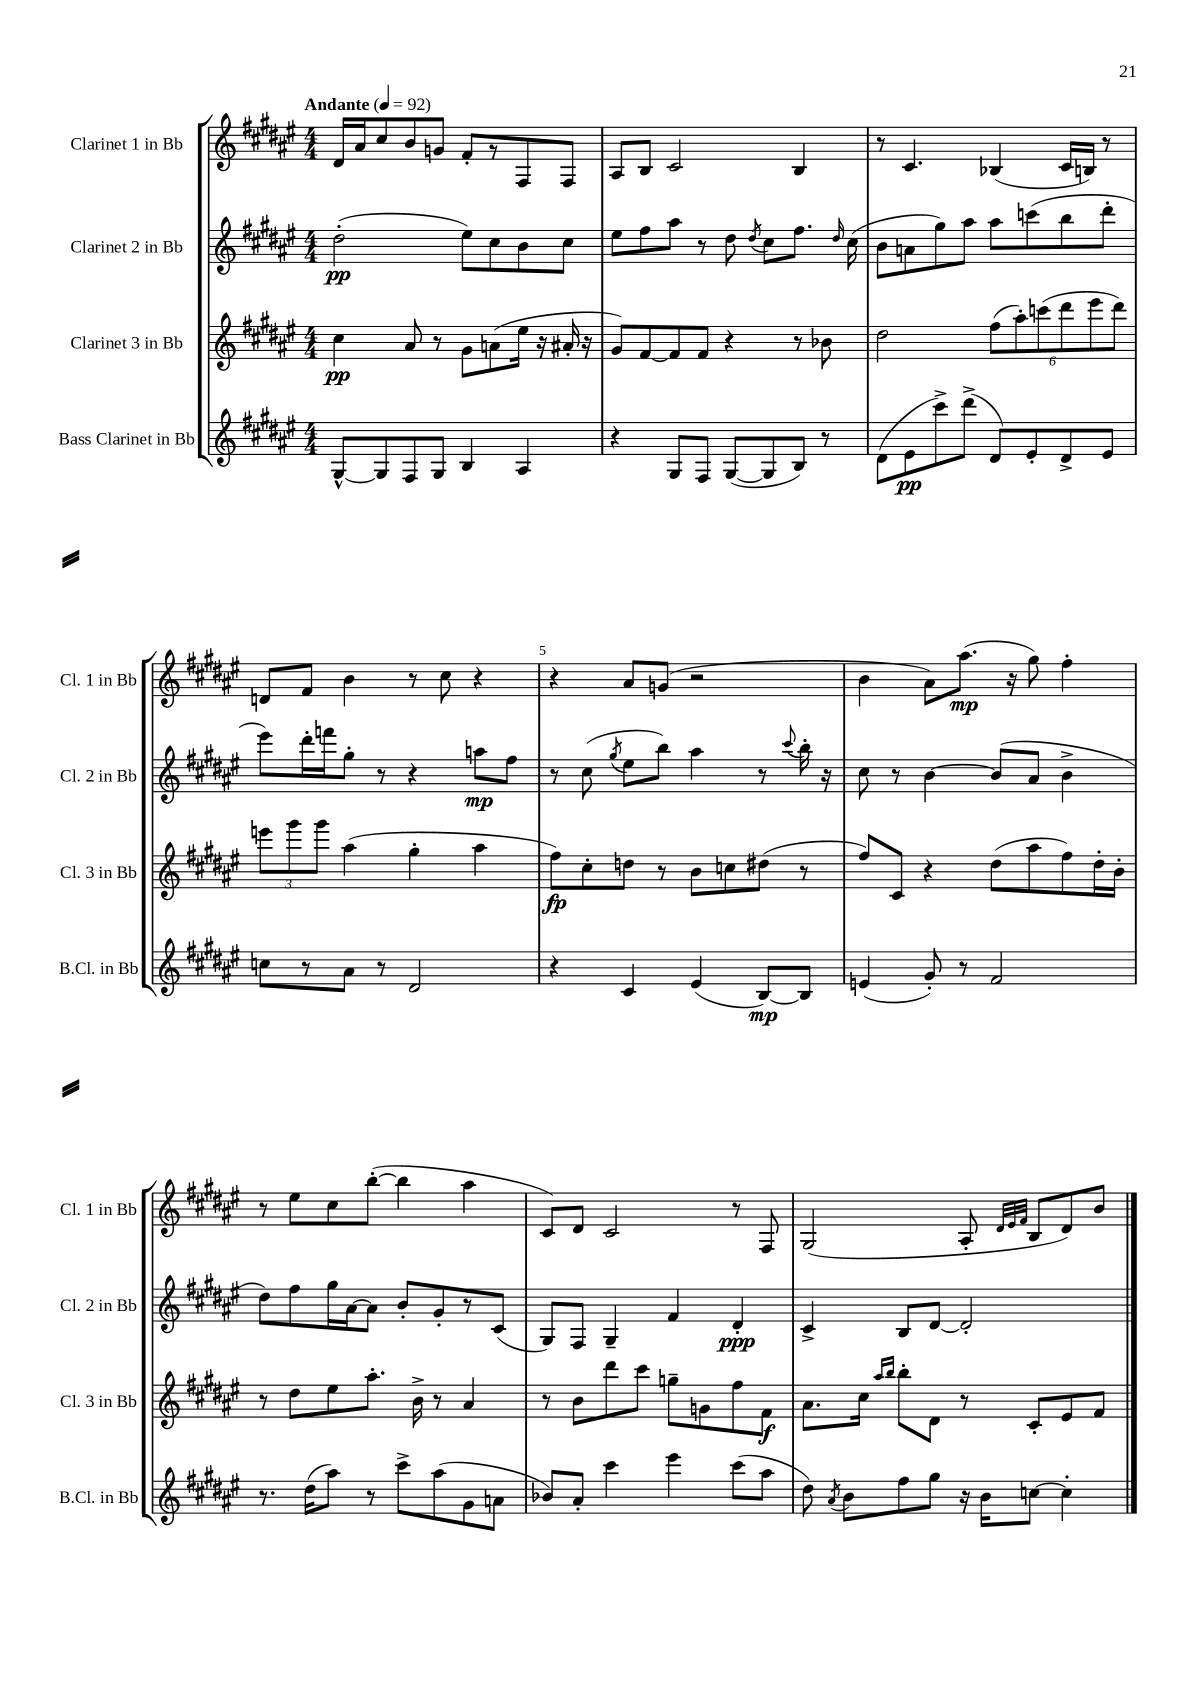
<<
\new StaffGroup <<
\new Staff = "s0" \with { instrumentName = "Clarinet 1 in Bb" shortInstrumentName = "Cl. 1 in Bb" } {
    \clef treble \key fis \major \numericTimeSignature \time 4/4 \tempo "Andante" 4 = 92
    \autoBeamOff dis'16[ ais'16 cis''8 b'8 g'8] fis'8[-. r8 fis8 fis8] |
    ais8[ b8] cis'2 b4 |
    r8 cis'4. bes4( cis'16[ b16]) r8 |
    d'8[ fis'8] b'4 r8 cis''8 r4 |
    r4 ais'8[ g'8]( r2 |
    b'4 ais'8[) ais''8.]\mp( r16 gis''8) fis''4-. |
    r8 eis''8[ cis''8 b''8]~-.( b''4 ais''4 |
    cis'8[) dis'8] cis'2 r8 fis8 |
    gis2( ais8-. \grace { dis'32[ eis'32 fis'32] } b8[ dis'8) b'8] \bar "|." |
}
\new Staff = "s1" \with { instrumentName = "Clarinet 2 in Bb" shortInstrumentName = "Cl. 2 in Bb" } {
    \clef treble \key fis \major \numericTimeSignature \time 4/4
    \autoBeamOff dis''2-.\pp( eis''8[) cis''8 b'8 cis''8] |
    eis''8[ fis''8 ais''8] r8 dis''8 \acciaccatura { dis''8 } cis''8[ fis''8.] \grace { dis''16 } cis''16( |
    b'8[ a'8 gis''8) ais''8] ais''8[ c'''8( b''8 dis'''8]-. |
    eis'''8[) dis'''16-. f'''16 gis''8]-. r8 r4 a''8[\mp fis''8] |
    r8 cis''8( \acciaccatura { gis''8 } eis''8[ b''8]) ais''4 r8 \appoggiatura { cis'''8 } b''16-. r16 |
    cis''8 r8 b'4~ b'8[( ais'8] b'4-> |
    dis''8[) fis''8 gis''16 ais'16~ ais'8] b'8[-. gis'8-. r8 cis'8]( |
    gis8[) fis8] gis4-- fis'4 dis'4-.\ppp |
    cis'4-> b8[ dis'8]~ dis'2-. \bar "|." |
}
\new Staff = "s2" \with { instrumentName = "Clarinet 3 in Bb" shortInstrumentName = "Cl. 3 in Bb" } {
    \clef treble \key fis \major \numericTimeSignature \time 4/4
    \autoBeamOff cis''4\pp ais'8 r8 gis'8[ a'8( eis''16] r16 ais'16-. r16 |
    gis'8[) fis'8~ fis'8 fis'8] r4 r8 bes'8 |
    dis''2 \tuplet 6/4 { fis''8[( ais''8-.) c'''8( dis'''8 eis'''8 dis'''8]) } |
    \tuplet 3/2 { e'''8[ gis'''8 gis'''8] } ais''4( gis''4-. ais''4 |
    fis''8[\fp) cis''8-. d''8] r8 b'8[ c''8 dis''8]( r8 |
    fis''8[) cis'8] r4 dis''8[( ais''8 fis''8) dis''16-. b'16]-. |
    r8 dis''8[ eis''8 ais''8.]-. b'16-> r8 ais'4 |
    r8 b'8[ dis'''8 cis'''8] g''8[-- g'8 fis''8 fis'8]\f |
    ais'8.[ cis''16] \grace { ais''16[ b''16] } b''8[-. dis'8] r8 cis'8[-. eis'8 fis'8] \bar "|." |
}
\new Staff = "s3" \with { instrumentName = "Bass Clarinet in Bb" shortInstrumentName = "B.Cl. in Bb" } {
    \clef treble \key fis \major \numericTimeSignature \time 4/4
    \autoBeamOff gis8[~-^ gis8 fis8 gis8] b4 ais4 |
    r4 gis8[ fis8] gis8[~( gis8 b8]) r8 |
    dis'8[( eis'8\pp cis'''8->) dis'''8]->( dis'8[) eis'8-. dis'8-> eis'8] |
    c''8[ r8 ais'8] r8 dis'2 |
    r4 cis'4 eis'4( b8[~\mp) b8] |
    e'4( gis'8-.) r8 fis'2 |
    r8. dis''16[( ais''8]) r8 cis'''8[-> ais''8( gis'8 a'8] |
    bes'8[) ais'8]-. cis'''4 eis'''4 cis'''8[( ais''8] |
    dis''8) \acciaccatura { ais'8 } b'8[ fis''8 gis''8] r16 b'16[ c''8]~ c''4-. \bar "|." |
}
>>
>>
\layout { \context { \Score \override BarNumber.break-visibility = ##(#f #t #t) barNumberVisibility = #(every-nth-bar-number-visible 5) } }
